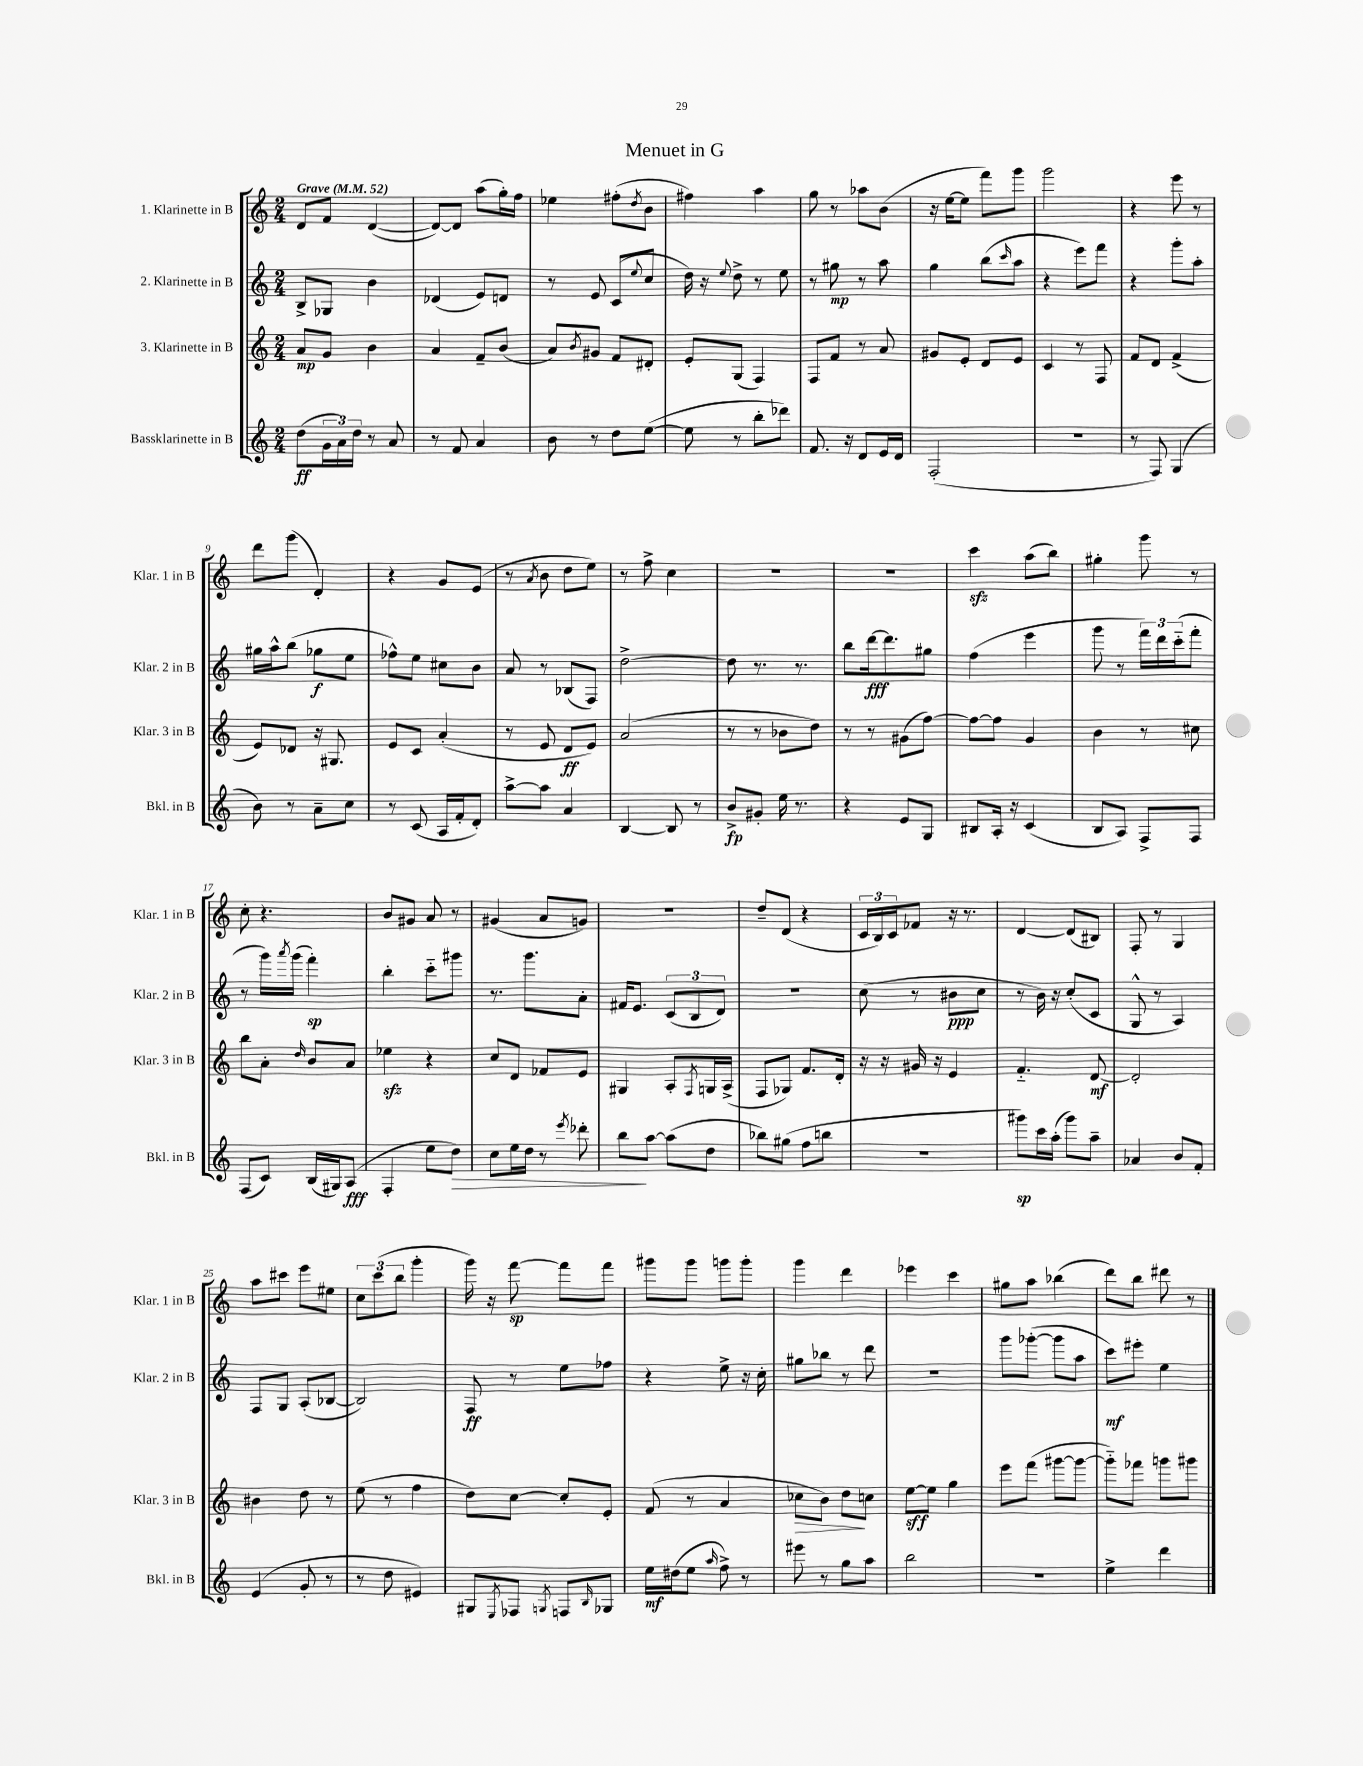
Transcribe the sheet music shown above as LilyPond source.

\header { title = "Menuet in G" }
<<
\new StaffGroup <<
\new Staff = "s0" \with { instrumentName = "1. Klarinette in B" shortInstrumentName = "Klar. 1 in B" } {
    \clef treble \key c \major \numericTimeSignature \time 2/4 \tempo "Grave" 4 = 52
    d'8 f'8 d'4~( |
    d'8~) d'8 a''8( g''16-.) f''16 |
    ees''4 fis''8-.( \acciaccatura { d''8 } b'8 |
    fis''4) a''4 |
    g''8 r8 aes''8 b'8( |
    r16 e''16~ e''8 f'''8) g'''8 |
    g'''2 |
    r4 e'''8 r8 |
    d'''8 g'''8( d'4-.) |
    r4 g'8 e'8( |
    r8 \acciaccatura { a'8 } b'8 d''8 e''8) |
    r8 f''8-> c''4 |
    r2 |
    r2 |
    c'''4\sfz a''8( b''8) |
    gis''4-. g'''8 r8 |
    c''8-. r4. |
    b'8 gis'8 a'8 r8 |
    gis'4( a'8 g'8) |
    R2 |
    d''8-- d'8( r4 |
    \tuplet 3/2 { c'16 b16) c'16 } fes'8 r16 r8. |
    d'4~ d'8( bis8) |
    f8-. r8 g4 |
    a''8 cis'''8 e'''8 eis''8 |
    \tuplet 3/2 { c''8 c'''8( b''8 } g'''4-. |
    g'''16) r16 f'''8~\sp f'''8 f'''8 |
    gis'''8 gis'''8 g'''8 g'''8-. |
    g'''4 d'''4 |
    ees'''4 c'''4 |
    gis''8 a''8 bes''4( |
    d'''8) b''8 dis'''8 r8 \bar "|." |
}
\new Staff = "s1" \with { instrumentName = "2. Klarinette in B" shortInstrumentName = "Klar. 2 in B" } {
    \clef treble \key c \major \numericTimeSignature \time 2/4
    b8-> ges8 b'4 |
    des'4( e'8) d'8 |
    r8 e'8 c'8( \appoggiatura { e''8 } c''8 |
    d''16) r16 \appoggiatura { e''8 } d''8-> r8 e''8 |
    r8 gis''8\mp r8 a''8 |
    g''4 b''8( \grace { c'''16 } a''8 |
    r4 e'''8) f'''8 |
    r4 g'''8-. a''8-. |
    gis''16 a''16-^ b''8( ges''8\f e''8 |
    fes''8-^) e''8 cis''8 b'8 |
    a'8 r8 bes8( f8) |
    d''2~-> |
    d''8 r8. r8. |
    b''8 d'''16~\fff d'''8. gis''8 |
    f''4( e'''4 |
    g'''8 r8 \tuplet 3/2 { f'''16) d'''16 c'''16-_( } f'''8-. |
    r8 g'''16) \acciaccatura { a'''8 } g'''16( f'''4-.\sp) |
    b''4-. c'''8-_ gis'''8 |
    r8. g'''8. a'8-. |
    fis'16 e'8. \tuplet 3/2 { c'8( b8 d'8) } |
    r2 |
    c''8( r8 bis'8\ppp c''8 |
    r8 b'16) r16 c''8-.( c'8 |
    g8-^ r8 a4) |
    f8 g8 a8-.( bes8~ |
    bes2) |
    f8\ff r8 e''8 fes''8 |
    r4 e''8-> r16 c''16-. |
    gis''8 bes''8 r8 d'''8 |
    R2 |
    g'''8 ges'''8~-.( ges'''8 a''8 |
    c'''8\mf) eis'''8-. e''4 \bar "|." |
}
\new Staff = "s2" \with { instrumentName = "3. Klarinette in B" shortInstrumentName = "Klar. 3 in B" } {
    \clef treble \key c \major \numericTimeSignature \time 2/4
    a'8\mp g'8 b'4 |
    a'4 f'8-- b'8( |
    a'8) \acciaccatura { b'8 } gis'8 f'8 dis'8-. |
    e'8-. g8( f4) |
    f8 f'8 r8 a'8 |
    gis'8 e'8-. d'8 e'8 |
    c'4 r8 f8 |
    f'8 d'8 f'4->( |
    e'8) des'8 r16 gis8. |
    e'8 c'8 a'4-.( |
    r8 e'8 d'8\ff e'8) |
    a'2( |
    r8 r8 bes'8 d''8) |
    r8 r8 gis'8( f''8~) |
    f''8~ f''8 g'4 |
    b'4 r8 cis''8 |
    b''8 a'8-. \grace { d''16 } b'8 a'8 |
    ees''4\sfz r4 |
    c''8 d'8 fes'8 e'8 |
    gis4 a8-. \acciaccatura { f8 } g16 a16->( |
    f8 ges8) f'8. d'16-. |
    r16 r16 gis'16 r16 e'4 |
    f'4.-_ d'8~\mf |
    d'2-. |
    bis'4 d''8 r8 |
    e''8( r8 f''4 |
    d''8) c''8~ c''8-. e'8-. |
    f'8( r8 a'4 |
    ces''8\> b'8) d''8\! c''8 |
    e''8~\sff e''8 g''4 |
    e'''8 f'''8( gis'''8~ gis'''8~ |
    gis'''8-_) fes'''8 g'''8 gis'''8 \bar "|." |
}
\new Staff = "s3" \with { instrumentName = "Bassklarinette in B" shortInstrumentName = "Bkl. in B" } {
    \clef treble \key c \major \numericTimeSignature \time 2/4
    d''8\ff( \tuplet 3/2 { g'16 a'16) d''16 } r8 a'8 |
    r8 f'8 a'4 |
    b'8 r8 d''8 e''8~( |
    e''8 r8 b''8-. des'''8) |
    f'8. r16 d'8 e'16 d'16 |
    f2-.( |
    R2 |
    r8 f8) g4( |
    b'8) r8 a'8-- c''8 |
    r8 c'8( a16 f'16-. d'8-.) |
    a''8~-> a''8 a'4 |
    b4~ b8 r8 |
    b'8->\fp gis'8-. e''16 r8. |
    r4 e'8 g8 |
    bis8 a16-. r16 c'4( |
    b8 a8) f8-> f8 |
    f8( c'8) b16( gis16) a8\fff( |
    f4-. e''8 d''8\>) |
    c''8 e''16 d''16 r8 \acciaccatura { e'''8 } des'''8-. |
    b''8\! a''8~ a''8( d''8 |
    bes''8) gis''8( f''8 b''8 |
    R2 |
    gis'''8\sp) c'''16 a''16-.( gis'''8) a''8-- |
    aes'4 b'8 f'8-. |
    e'4( g'8-. r8 |
    r8 d''8 eis'4) |
    gis8 \acciaccatura { e8 } fes8 \acciaccatura { g8 } f8 \grace { b16 } ges8 |
    e''16\mf dis''16( e''8 \grace { a''16 } f''8->) r8 |
    eis'''8 r8 g''8 a''8 |
    b''2 |
    R2 |
    e''4-> d'''4 \bar "|." |
}
>>
>>
